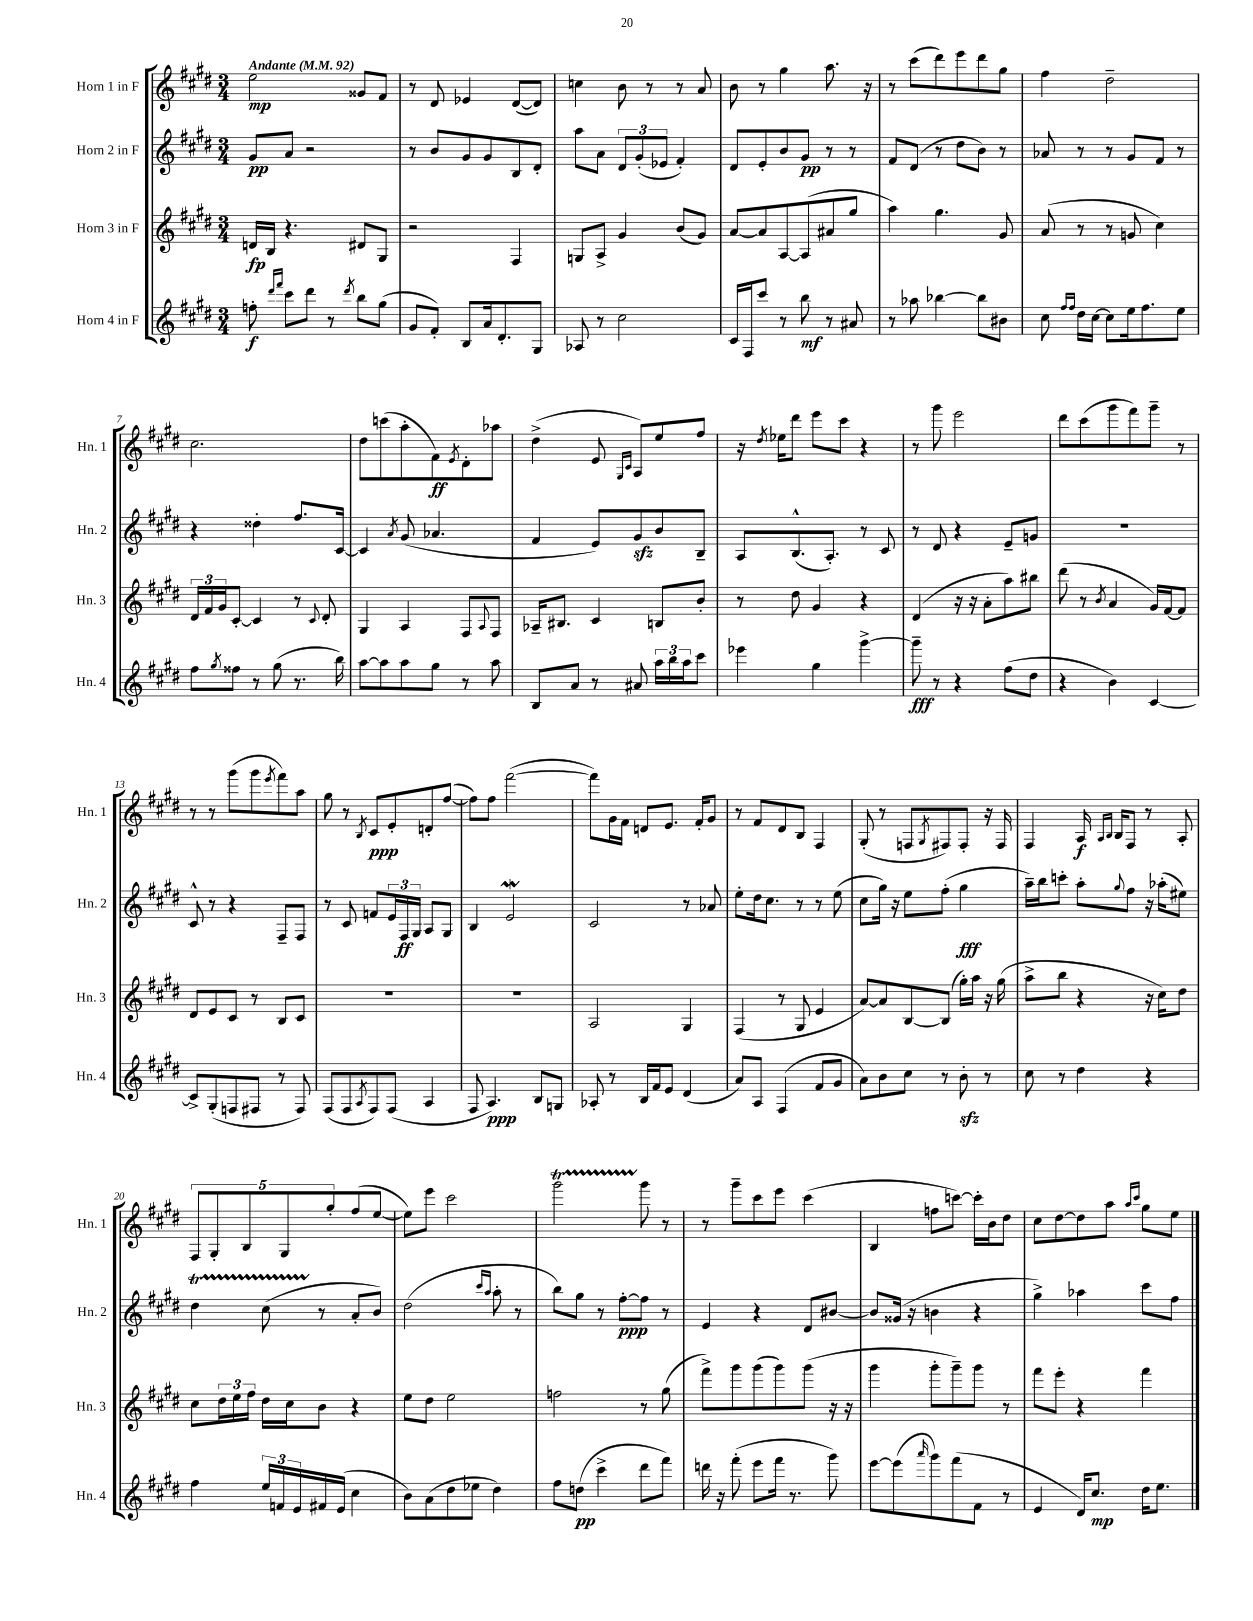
<<
\new StaffGroup <<
\new Staff = "s0" \with { instrumentName = "Horn 1 in F" shortInstrumentName = "Hn. 1" } {
    \clef treble \key e \major \numericTimeSignature \time 3/4 \tempo "Andante" 4 = 92
    e''2\mp gisis'8 fis'8 |
    r8 dis'8 ees'4 dis'8~( dis'8) |
    c''4 b'8 r8 r8 a'8 |
    b'8 r8 gis''4 a''8. r16 |
    r8 cis'''8( dis'''8) e'''8 dis'''8 gis''8 |
    fis''4 dis''2-- |
    cis''2. |
    dis''8 c'''8( a''8-. fis'8\ff) \acciaccatura { e'8 } dis'8-. aes''8 |
    dis''4->( e'8 \grace { gis16 cis'16 } a8) e''8 fis''8 |
    r16 \acciaccatura { dis''8 } ees''16 dis'''8 e'''8 cis'''8 r4 |
    r8 gis'''8 e'''2 |
    dis'''8 cis'''8( gis'''8 fis'''8) gis'''8-- r8 |
    r8 r8 gis'''8( gis'''8 \acciaccatura { e'''8 } fis'''8) a''8 |
    gis''8 r8 \acciaccatura { b8 } cis'8\ppp e'8-. d'8-. fis''8~( |
    fis''8) fis''8 fis'''2~( |
    fis'''8) gis'16 fis'16 d'8 e'8. fis'16-. gis'8 |
    r8 fis'8 dis'8 b8 fis4 |
    gis8-.( r8 f8 \acciaccatura { gis8 } fis8) fis8-. r16 fis16 |
    fis4 a16\f \grace { a16 b16 } b16 fis8 r8 a8-. |
    \tuplet 5/4 { fis8 gis8-. b8 gis8 gis''8-. } fis''8( e''8~ |
    e''8) e'''8 cis'''2 |
    gis'''2\startTrillSpan gis'''8\stopTrillSpan r8 |
    r8 gis'''8-- cis'''8 e'''8 cis'''4( |
    b4 f''8 c'''8~) c'''16-. b'16 dis''8 |
    cis''8 dis''8~ dis''8 a''8 \grace { a''16 cis'''16 } gis''8 e''8 \bar "|." |
}
\new Staff = "s1" \with { instrumentName = "Horn 2 in F" shortInstrumentName = "Hn. 2" } {
    \clef treble \key e \major \numericTimeSignature \time 3/4
    gis'8\pp a'8 r2 |
    r8 b'8 gis'8 gis'8 b8 dis'8-. |
    a''8 a'8 \tuplet 3/2 { dis'8 gis'8-.( ees'8 } fis'4-.) |
    dis'8 e'8-. b'8 gis'8\pp r8 r8 |
    fis'8 dis'8( r8 dis''8 b'8) r8 |
    aes'8 r8 r8 gis'8 fis'8 r8 |
    r4 disis''4-. fis''8. cis'16~ |
    cis'4 \acciaccatura { a'8 } gis'8( aes'4. |
    fis'4 e'8) gis'8\sfz b'8 b8-- |
    a8 b8.-^( a8.-.) r8 cis'8 |
    r8 dis'8 r4 e'8-- g'8 |
    R2. |
    cis'8-^ r8 r4 fis8-- fis8 |
    r8 cis'8 f'8 \tuplet 3/2 { e'16 fis16\ff gis16 } a8 gis8 |
    b4 e'2\mordent |
    cis'2 r8 aes'8 |
    e''8-. dis''16 cis''8. r8 r8 e''8( |
    cis''8 gis''16) r16 e''8 fis''8-.( gis''4\fff |
    a''16--) b''16 c'''8-. a''8-. \appoggiatura { gis''8 } fis''8 r16 aes''16-.( eis''8) |
    dis''4\startTrillSpan cis''8( r8\stopTrillSpan a'8-. b'8) |
    dis''2( \grace { cis'''16 a''16 } a''8-. r8 |
    b''8) gis''8 r8 fis''8~-.\ppp fis''8 r8 |
    e'4 r4 dis'8 bis'8~ |
    bis'8 gisis'16( r16 b'4 r4 |
    gis''4->) aes''4 cis'''8 fis''8 \bar "|." |
}
\new Staff = "s2" \with { instrumentName = "Horn 3 in F" shortInstrumentName = "Hn. 3" } {
    \clef treble \key e \major \numericTimeSignature \time 3/4
    d'16\fp b16 r4. dis'8 gis8 |
    r2 fis4 |
    g8 a8-> gis'4 b'8( gis'8) |
    a'8~ a'8 a8~ a8( ais'8 gis''8 |
    a''4) gis''4. gis'8 |
    a'8( r8 r8 g'8 cis''4) |
    \tuplet 3/2 { dis'16 fis'16 gis'16 } cis'8~-. cis'4 r8 \appoggiatura { cis'8 } dis'8-. |
    gis4 a4 fis8 \appoggiatura { a8 } fis8 |
    aes16-- bis8. cis'4 b8 b'8-. |
    r8 dis''8 gis'4 r4 |
    dis'4( r16 r16 a'8-. a''8) bis''8 |
    dis'''8( r8 \acciaccatura { b'8 } a'4 gis'16) fis'16~ fis'8 |
    dis'8 e'8 cis'8 r8 b8 cis'8 |
    r2. |
    R2. |
    a2 gis4 |
    fis4( r8 gis8 e'4 |
    a'8~) a'8 b8~ b8( gis''16-.) a''16 r16 gis''16( |
    a''8-> b''8 r4 r16 cis''16) dis''8 |
    cis''8 \tuplet 3/2 { dis''16 e''16 fis''16 } dis''16 cis''16 b'8 r4 |
    e''8 dis''8 e''2 |
    f''2 r8 gis''8( |
    fis'''8->) gis'''8 gis'''8( gis'''8) gis'''8( r16 r16 |
    gis'''4 gis'''8-. gis'''8--) gis'''8 r8 |
    fis'''8 e'''8-. r4 fis'''4 \bar "|." |
}
\new Staff = "s3" \with { instrumentName = "Horn 4 in F" shortInstrumentName = "Hn. 4" } {
    \clef treble \key e \major \numericTimeSignature \time 3/4
    f''8-.\f \grace { dis'''16 fis'''16 } cis'''8 dis'''8 r8 \acciaccatura { dis'''8 } b''8 gis''8( |
    gis'8 fis'8-.) b8 a'16 dis'8.-. gis8 |
    aes8 r8 cis''2 |
    cis'16 fis16 cis'''8 r8 b''8\mf r8 ais'8 |
    r8 aes''8 bes''4~ bes''8 bis'8 |
    cis''8 \grace { fis''16 fis''16 } dis''16 cis''16~ cis''8 e''16 fis''8. e''8 |
    fis''8 \acciaccatura { gis''8 } fisis''8 r8 gis''8( r8. b''16) |
    a''8~ a''8 a''8 gis''8 r8 a''8 |
    b8 a'8 r8 ais'8 \tuplet 3/2 { a''16 b''16 a''16 } cis'''8 |
    ees'''4 gis''4 gis'''4~-> |
    gis'''8--\fff r8 r4 fis''8( dis''8 |
    r4 b'4) cis'4~ |
    cis'8-> gis8-.( f8 fis8 r8 fis8) |
    fis8( fis8 \acciaccatura { a8 } fis8) fis8( a4 |
    fis8 a4.\ppp) b8 g8 |
    aes8-. r8 b16 fis'16 e'8 dis'4( |
    a'8) a8 fis4( fis'8 gis'8 |
    a'8) b'8 cis''8 r8 b'8-.\sfz r8 |
    cis''8 r8 dis''4 r4 |
    fis''4 \tuplet 3/2 { e''16 f'16 e'16 } fis'16 e'16( cis''4 |
    b'8) a'8( dis''8 ees''8 dis''4) |
    fis''8 d''8\pp( cis'''4-> dis'''8 fis'''8) |
    d'''16 r16 fis'''8-.( e'''8 fis'''16 r8. gis'''8) |
    e'''8~ e'''8( \grace { a'''16 } gis'''8) fis'''8( fis'8 r8 |
    e'4 dis'16) cis''8.\mp dis''16 e''8. \bar "|." |
}
>>
>>
